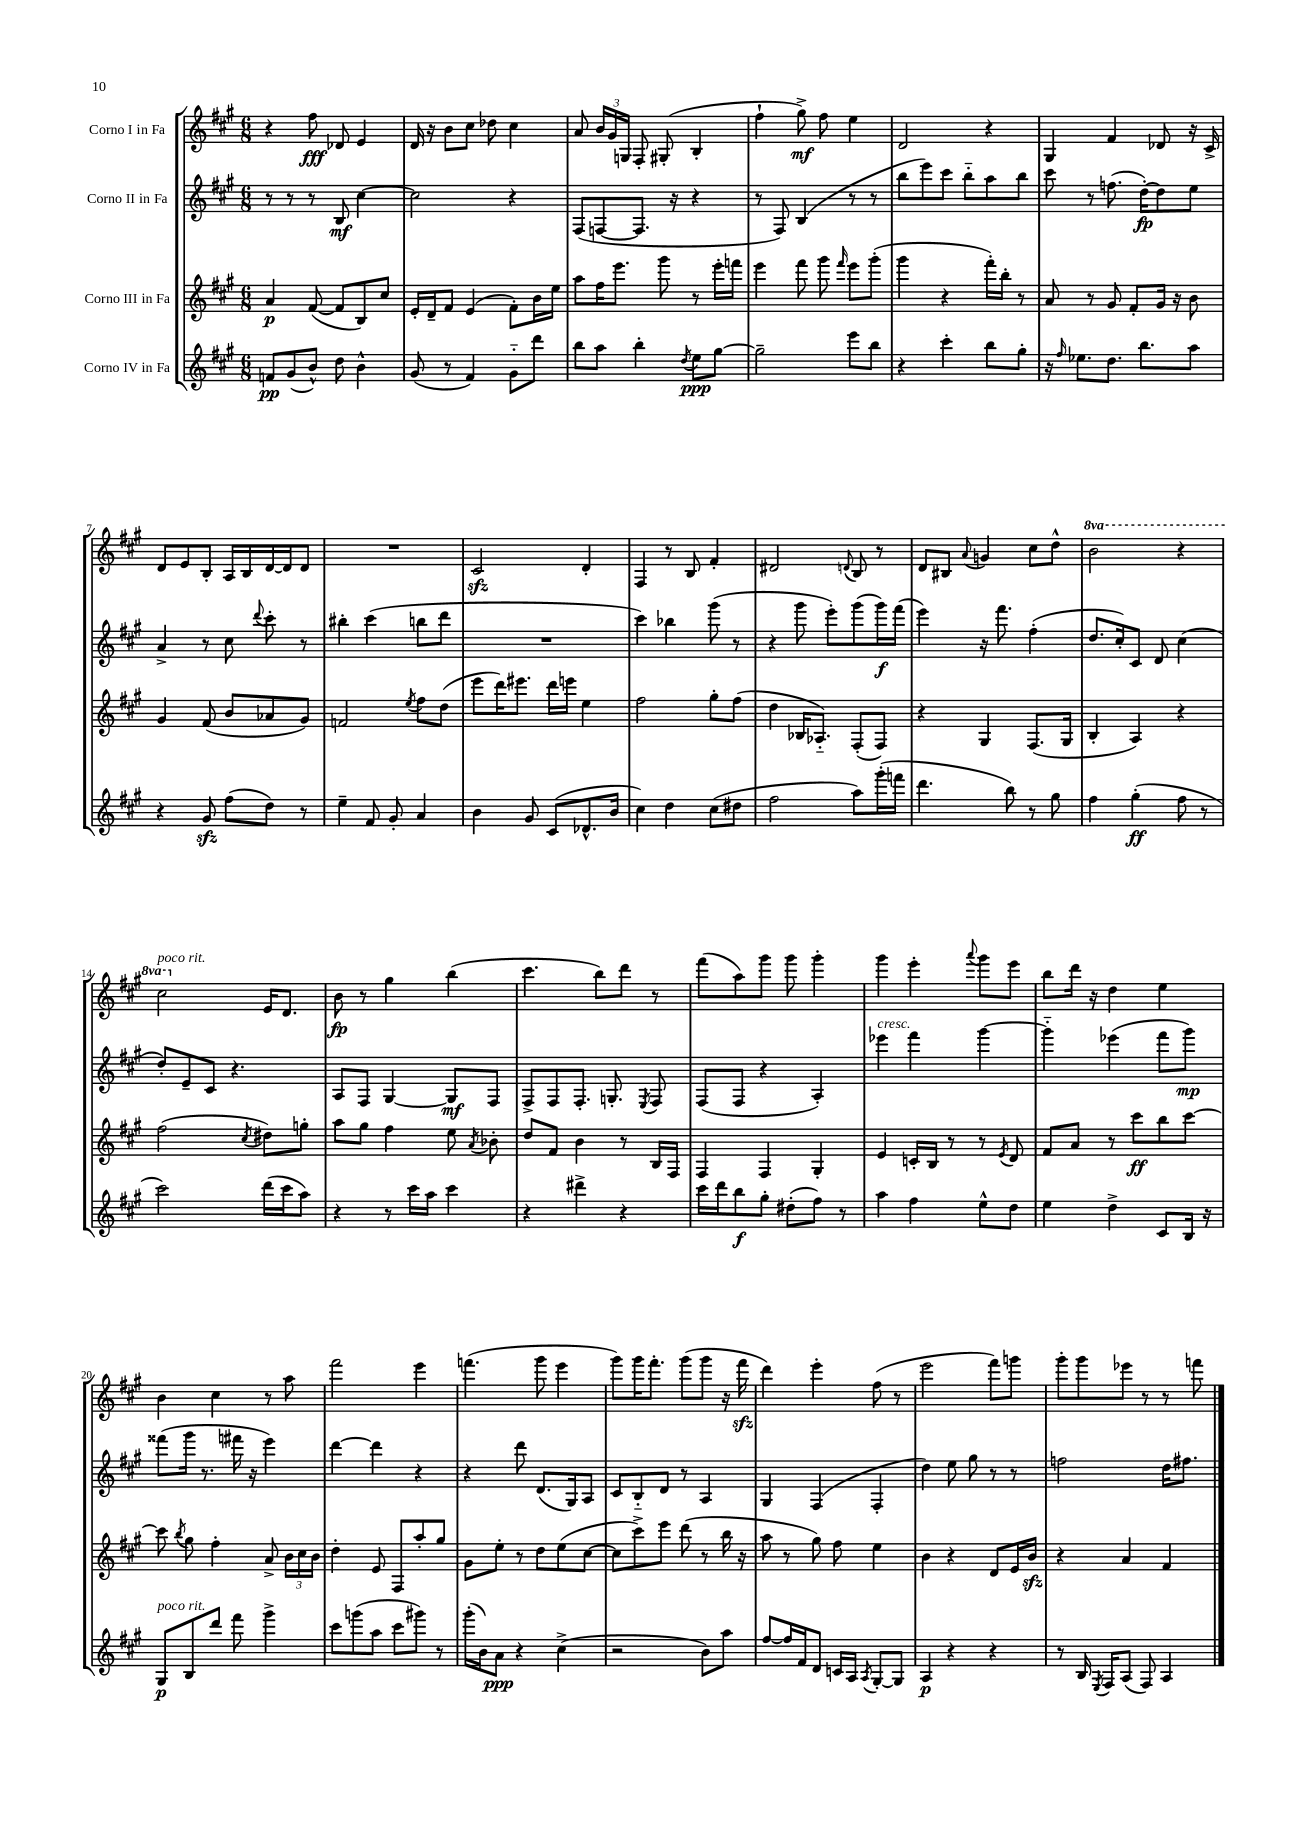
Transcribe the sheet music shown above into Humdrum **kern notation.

**kern	**kern	**kern	**kern
*staff4	*staff3	*staff2	*staff1
*clefG2	*clefG2	*clefG2	*clefG2
*k[f#c#g#]	*k[f#c#g#]	*k[f#c#g#]	*k[f#c#g#]
*M6/8	*M6/8	*M6/8	*M6/8
8f	4a	8r	4r
(8g#	.	8r	.
8b^^)	([8f#	8r	8ff#
8dd	8f#]	8B	8d-
4b^^	8B)	[4cc#	4e
.	8cc#	.	.
=	=	=	=
(8g#	16e'	2cc#]	16d
.	16d~	.	16r
8r	8f#	.	8b
4f#)	(4e	.	8cc#
.	.	.	8dd-
8g#'~	8f#')	4r	4cc#
8ddd	16b	.	.
.	16ee	.	.
=	=	=	=
8bb	8aa	(8F#	8a
8aa	16ff#	[8F	24b
.	.	.	24g#
.	8.eee	.	.
.	.	.	24G
4bb'	.	8.F]	8F#'
.	8ggg#	.	(8G#'
.	.	16r	.
8qdd	.	.	.
8ee	8r	4r	4B'
[8gg#	16eee'	.	.
.	16fff	.	.
=	=	=	=
2gg#~]	4eee	8r	4ff#`
.	.	8F#)	.
.	8fff#	(4B	8gg#^)
.	8ggg#	.	8ff#
.	16qqfff#	.	.
8eee	8eee	8r	4ee
8bb	(8ggg#'	8r	.
=	=	=	=
4r	4ggg#	8bb	2d
.	.	8eee)	.
4ccc#'	4r	8ccc#	.
.	.	8bb'~	.
8bb	16fff#')	8aa	4r
.	16bb'	.	.
8gg#'	8r	8bb	.
=	=	=	=
16r	8a	8ccc#	4G#
16qqff#	.	.	.
8.ee-	.	.	.
.	8r	8r	.
8.dd	8g#	(8.ff	4f#
.	8f#'	.	.
8.bb	.	[16dd')	.
.	16g#	8dd]	8d-
.	16r	.	.
8aa	8b	8ee	16r
.	.	.	16c#^
=	=	=	=
4r	4g#	4a^	8d
.	.	.	8e
8g#	(8f#	8r	8B'
(8ff#	8b	8cc#	16A
.	.	.	16B
.	.	8qqddd	.
8dd)	8a-	8ccc#'	[16d
.	.	.	16d]
8r	8g#)	8r	8d
=	=	=	=
4ee~	2f	4bb#'	2.r
8f#	.	(4ccc#	.
8g#'	.	.	.
.	8qee	.	.
4a	8ff#	8bb	.
.	(8dd	8ddd	.
=	=	=	=
4b	8eee	2.r	2c#
.	16ddd)	.	.
.	8.eee#	.	.
8g#	.	.	.
(8c#	16ddd	.	.
.	16eee	.	.
8.d-^^	4ee	.	4d'
16b	.	.	.
=	=	=	=
4cc#)	2ff#	4ccc#)	4F#
4dd	.	4bb-	8r
.	.	.	8B
(8cc#	8gg#'	(8ggg#	4f#'
8dd#	(8ff#	8r	.
=	=	=	=
2ff#	4dd	4r	2d#
.	16B-	8ggg#	.
.	8.A-'~)	.	.
.	.	8eee')	.
.	.	.	8qqd
8aa)	(8F#'	(8ggg#	8B
(16ggg#'	8F#)	16ggg#)	8r
16fff	.	(16fff#	.
=	=	=	=
4.ddd	4r	4eee)	8d
.	.	.	8B#
.	.	.	8qqa
.	4G#	16r	4g
.	.	8.fff#	.
8bb)	.	.	.
8r	(8.F#	(4ff#'	8cc#
8gg#	.	.	8dd^^
.	16G#	.	.
=	=	=	=
4ff#	4B'	8.dd	2bb
.	.	16cc#')	.
(4gg#'	4A)	8c#	.
.	.	8d	.
8ff#	4r	(4cc#	4r
8r	.	.	.
=	=	=	=
2ccc#)	(2ff#	8dd')	2ccc#
.	.	8e~	.
.	.	8c#	.
.	.	4.r	.
.	8qcc#	.	.
(16ddd	8dd#)	.	16e
16ccc#	.	.	8.d
8aa)	8gg'	.	.
=	=	=	=
4r	8aa	8A	8b
.	8gg#	8F#	8r
8r	4ff#	[4G#	4gg#
16ccc#	.	.	.
16aa	.	.	.
4ccc#	8ee	8G#]	(4bb
.	8qa	.	.
.	8b-'	8F#	.
=	=	=	=
4r	8dd	8F#^	4.ccc#
.	8f#	8F#	.
4ddd#^	4b	8.F#'	.
.	.	.	8bb)
.	.	8.G'	.
4r	8r	.	8ddd
.	.	8qE	.
.	16B	8F#	8r
.	16F#	.	.
=	=	=	=
16ccc#	4F#	(8F#	(8fff#
16ddd	.	.	.
8bb	.	8F#	8aa)
8gg#'	4F#	4r	8ggg#
(8dd#'	.	.	8ggg#
8ff#)	4G#'	4A')	4ggg#'
8r	.	.	.
=	=	=	=
4aa	4e	4eee-	4ggg#
4ff#	16c'	4fff#	4eee'
.	16B	.	.
.	8r	.	.
.	.	.	8qqaaa
8ee^^	8r	[4ggg#	8ggg#
.	8qe	.	.
8dd	8d	.	8eee
=	=	=	=
4ee	8f#	4ggg#'~]	8bb
.	8a	.	16ddd
.	.	.	16r
4dd^	8r	(4eee-	4dd
.	8ccc#	.	.
8c#	8bb	8fff#	4ee
16B	[8ccc#	8ggg#)	.
16r	.	.	.
=	=	=	=
8G#	8ccc#]	(8fff##	4b
.	8qbb	.	.
8B	8gg#	16ggg#	.
.	.	8.r	.
8ddd	4ff#'	.	4cc#
8fff#	.	16fff#	.
.	.	16r	.
4ggg#^	8a^	4eee)	8r
.	24b	.	8aa
.	24cc#	.	.
.	24b	.	.
=	=	=	=
8ccc#	4dd'	[4ddd	2fff#
(8ggg	.	.	.
8aa	8e	4ddd]	.
8ccc#	8F#	.	.
8ggg#)	8aa'	4r	4eee
8r	8gg#	.	.
=	=	=	=
(16ggg#'	8g#	4r	(4.fff
16b)	.	.	.
8a	8ee'	.	.
4r	8r	8ddd	.
.	8dd	(8.d	8ggg#
(4cc#^	(8ee	.	4eee
.	.	16G#)	.
.	[8cc#	8A	.
=	=	=	=
2r	8cc#]	8c#	8ggg#)
.	8ccc#^)	8B'~	16ggg#
.	.	.	8.fff#'
.	8eee	8d	.
.	(8ddd	8r	(8ggg#
8b)	8r	4A	8ggg#
8aa	16bb	.	16r
.	16r	.	16fff#
=	=	=	=
[8ff#	8aa	4G#	4ddd)
16ff#]	8r	.	.
16f#	.	.	.
8d	8gg#)	(4F#	4eee'
16c	8ff#	.	.
16A	.	.	.
8qA	.	.	.
[8G#'	4ee	4F#'	(8ff#
8G#]	.	.	8r
=	=	=	=
4A	4b	4dd)	2eee
4r	4r	8ee	.
.	.	8gg#	.
4r	8d	8r	8fff#)
.	16e	8r	8ggg
.	16b	.	.
=	=	=	=
8r	4r	2ff	8ggg#'
16B	.	.	8ggg#
8qE	.	.	.
16F#	.	.	.
(8A	4a	.	8eee-
8F#)	.	.	8r
4A	4f#	16dd	8r
.	.	8.ff#	.
.	.	.	8fff
==	==	==	==
*-	*-	*-	*-
